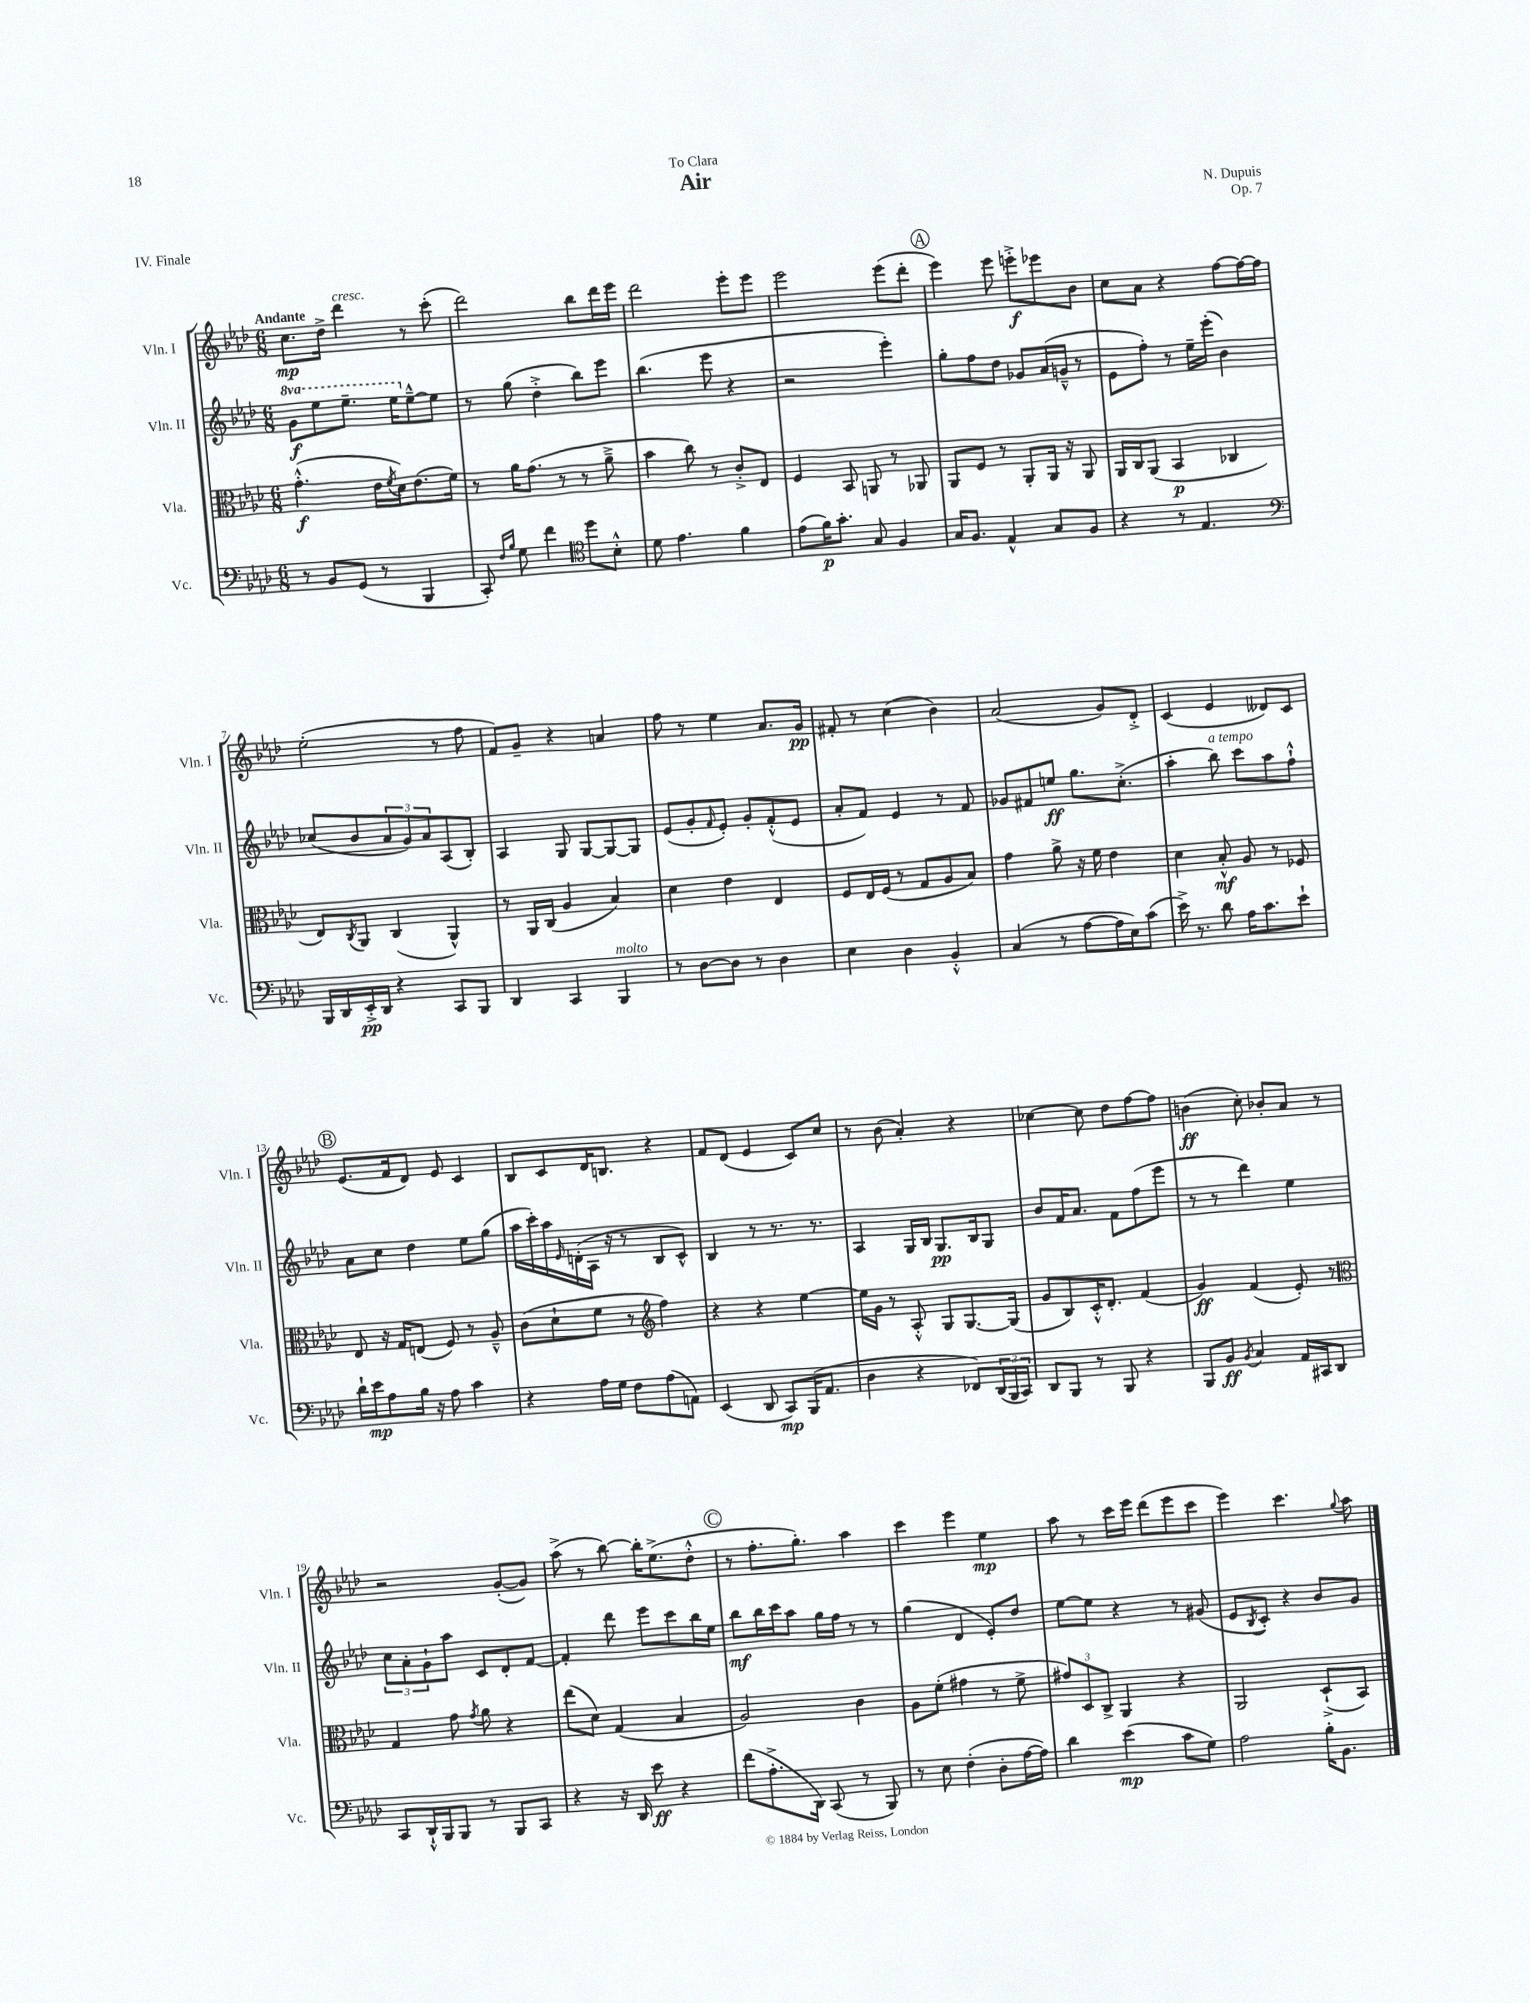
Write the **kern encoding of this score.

**kern	**kern	**kern	**kern
*staff4	*staff3	*staff2	*staff1
*clefF4	*clefC3	*clefG2	*clefG2
*k[b-e-a-d-]	*k[b-e-a-d-]	*k[b-e-a-d-]	*k[b-e-a-d-]
*M6/8	*M6/8	*M6/8	*M6/8
8r	(4.g'^^	8gg	8.cc
8BB-	.	8eee-	.
.	.	.	16dd-^
(8GG	.	8.eee-~	4ddd-
8r	16e-	.	.
.	8qf	.	.
.	16d-)	16eee-	.
4BBB-	(8.e-	[8ee-~^^	8r
.	.	8ee-]	(8ccc'
.	16f)	.	.
=	=	=	=
8CC')	8r	8r	2ddd-)
16qqF	.	.	.
16qqB-	.	.	.
8G	16a-	(8gg	.
.	(8.g	.	.
4f	.	4dd-'^	.
.	8r	.	.
*clefC4	*	*	*
8dd-	8r	8bb-)	8bb-
8B-'^^	8a-~^	8eee-	16ddd-
.	.	.	16eee-
=	=	=	=
8d-	4b-	(4.bb-	2ddd-
4.e-	.	.	.
.	8cc)	.	.
.	8r	8eee-	.
4f	8c'^	4r	8eee-'
.	8E-	.	8eee-
=	=	=	=
(8e-	4F	2r	2eee-
16f)	.	.	.
8.g'	.	.	.
.	8BB-	.	.
8G	8AA	.	.
4F	8r	4eee-')	(8eee-
.	8AA-	.	8ddd-'
=	=	=	=
16G	8AA-	8gg'	4eee-)
8.F	.	.	.
.	8F	8ff	.
4E-^^	8r	8dd-	8eee-
.	8AA-'	8g-	8eee'^
8G	16AA-	(16a-	8eee-
.	16r	16g~^^	.
8F	8AA-	8r	8b-
=	=	=	=
4r	16AA-	8e-	8cc
.	16C	.	.
.	(8AA-	8ff')	8a-
8r	4BB-	8r	4r
4.E-	.	16ee-~	.
.	.	(16eee-'	.
.	4C-	4b-)	[8ff
.	.	.	16ff_
.	.	.	16ff]
=	=	=	=
*clefF4	*	*	*
16BBB-	8E-)	(8cc-	(2ee-'
16DD-	.	.	.
.	8qC	.	.
16EE-'^	8AA-	8b-	.
16DD-	.	.	.
4r	(4C	12a-	.
.	.	12g)	.
.	.	12a-	.
8CC	4AA-^^)	(8A-	8r
8BBB-	.	8B-')	8ff
=	=	=	=
4DD-	8r	4A-	8f)
.	16AA-	.	8g~
.	(16C	.	.
4CC	4A-	8G	4r
.	.	[8G	.
4BBB-	4B-)	8G_	4a
.	.	8G]	.
=	=	=	=
8r	4d-	(8e-	8ff
[8D-	.	8g'	8r
.	.	16qqf	.
8D-]	4e-	8e-')	4ee-
8r	.	8g'	.
4D-	4E-	(8f'^^	8.a-
.	.	8e-	.
.	.	.	16g
=	=	=	=
4E-	8F	8a-'	8f#'
.	16E-	8f)	8r
.	(16F	.	.
4D-	8r	4e-	(4cc
.	8G	.	.
4BB-'^^	8A-	8r	4b-)
.	8B-)	8f	.
=	=	=	=
(4C	4g	8g-	(2a-
.	.	8f#	.
8r	8a-^	8ee	.
[8A-	16r	8.gg	.
.	16f	.	.
16A-]	4e-	.	8g)
16E-)	.	(8.cc'^	.
(8c	.	.	8d-'^
=	=	=	=
16e-^)	4d-	4aa-'	(4c
8.r	.	.	.
8d-	8B-'^^	8bb-)	4e-
16A-	8A-	8ccc	.
8.c	.	.	.
.	8r	8aa-	8d--)
8e-`	8F-	8ff`^^	8c
=	=	=	=
16d-`	8E-	8a-	(8.e-
16e-	.	.	.
8A-	16r	8cc	.
.	16G	.	16f
16B-	(8E	4dd-	8d-)
16r	.	.	.
8A-	8F)	.	8e-
4c	8r	8ee-	4c
.	8A-~^^	(8gg	.
=	=	=	=
4r	(8c	16aa-	8B-
.	.	16ccc')	.
.	8d-`	16aa-	8c
.	.	16qqe-	.
.	.	(16d'	.
16A-	8f	16A-	16d-
16G	.	16r	8.B
8F	8r	8r	.
*	*clefG2	*	*
(8A-	4ff)	8B-	4r
8AA)	.	8c^^)	.
=	=	=	=
(4EE-	4r	4B-	8f
.	.	.	(8d-
8DD-	4r	8r	4e-
8CC)	.	8.r	.
(16BBB-	[4ee-	.	8c)
8.AA-	.	8.r	.
.	.	.	8cc
=	=	=	=
4D-	16ee-]	4A-	8r
.	16g	.	.
.	8r	.	(8b-
4r	8A-'^^	16G	4a-')
.	.	16B-	.
.	8G	8.G	.
8FF-)	[8.G	.	4r
.	.	16B-	.
(24DD-	.	8G	.
24BBB-	.	.	.
.	(16G]	.	.
24CC)	.	.	.
=	=	=	=
8DD-	8g	8b-	[4cc-
8BBB-	8B-)	16f	.
.	.	8.a-	.
8r	16c'^^	.	8cc-]
.	8.d-'	.	.
8BBB-	.	8f	8dd-
4r	(4f	(8ff	[8ff
.	.	8eee-	8ff]
=	=	=	=
8BBB-	4g)	8r	(4b
8BB-	.	8r	.
8qBB-	.	.	.
4C	(4f	4ddd-)	8cc')
.	.	.	8b-'
16AA-	8e-')	4ee-	8a-
16CC#	.	.	.
8DD-	8r	.	8r
=	=	=	=
*	*clefC3	*	*
8CC	4G	12cc	2r
.	.	12a-'	.
16DD-`^^	.	.	.
.	.	12g`	.
16BBB-	.	.	.
8BBB-	8g	8aa-	.
.	8qg	.	.
8r	8a-	8c	.
8BBB-	4r	8d-'	([8g'
8CC	.	[8f	8g])
=	=	=	=
4r	(8ee-	4f']	(8aa-^
.	8d-)	.	8r
16r	(4G	8ddd-	[8bb-)
16DD-	.	.	.
8e-	.	8eee-	16bb-']
.	.	.	(8.ee-^
4r	4B-	8ccc	.
.	.	16bb-	8dd-'^^
.	.	16ee-	.
=	=	=	=
(8f	2A-)	8bb-	8r
8.A-'^	.	16bb-	8.ff'
.	.	16ccc	.
.	.	8aa-	.
16DD-)	.	.	8.gg')
(8CC	.	16gg	.
.	.	16ff	.
8r	4c	8r	4aa-
8BBB-)	.	8r	.
=	=	=	=
8r	8A-	(4gg	4ccc
8E-	(8f'	.	.
(4F'	4g#	4d-	4eee-
8D-'	8r	8e-')	4ee-
[16A-	8f^	8dd-	.
16A-])	.	.	.
=	=	=	=
4d-	12g#)	[8ee-	8aa-
.	12D-	.	.
.	.	8ee-]	8r
.	12C^	.	.
(4e-	4AA-	4r	16ccc
.	.	.	16eee-
.	.	.	(8ddd-
8c	4r	8r	8eee-
8G)	.	(8g#	8ccc
=	=	=	=
2A-	2AA-	8e-	4eee-)
.	.	8qB-	.
.	.	8c')	.
.	.	4r	4.ccc
16B-'	(8D-`^	8b-	.
8.BB-	.	.	.
.	.	.	8qqgg
.	8BB-)	8g	8aa-
==	==	==	==
*-	*-	*-	*-
